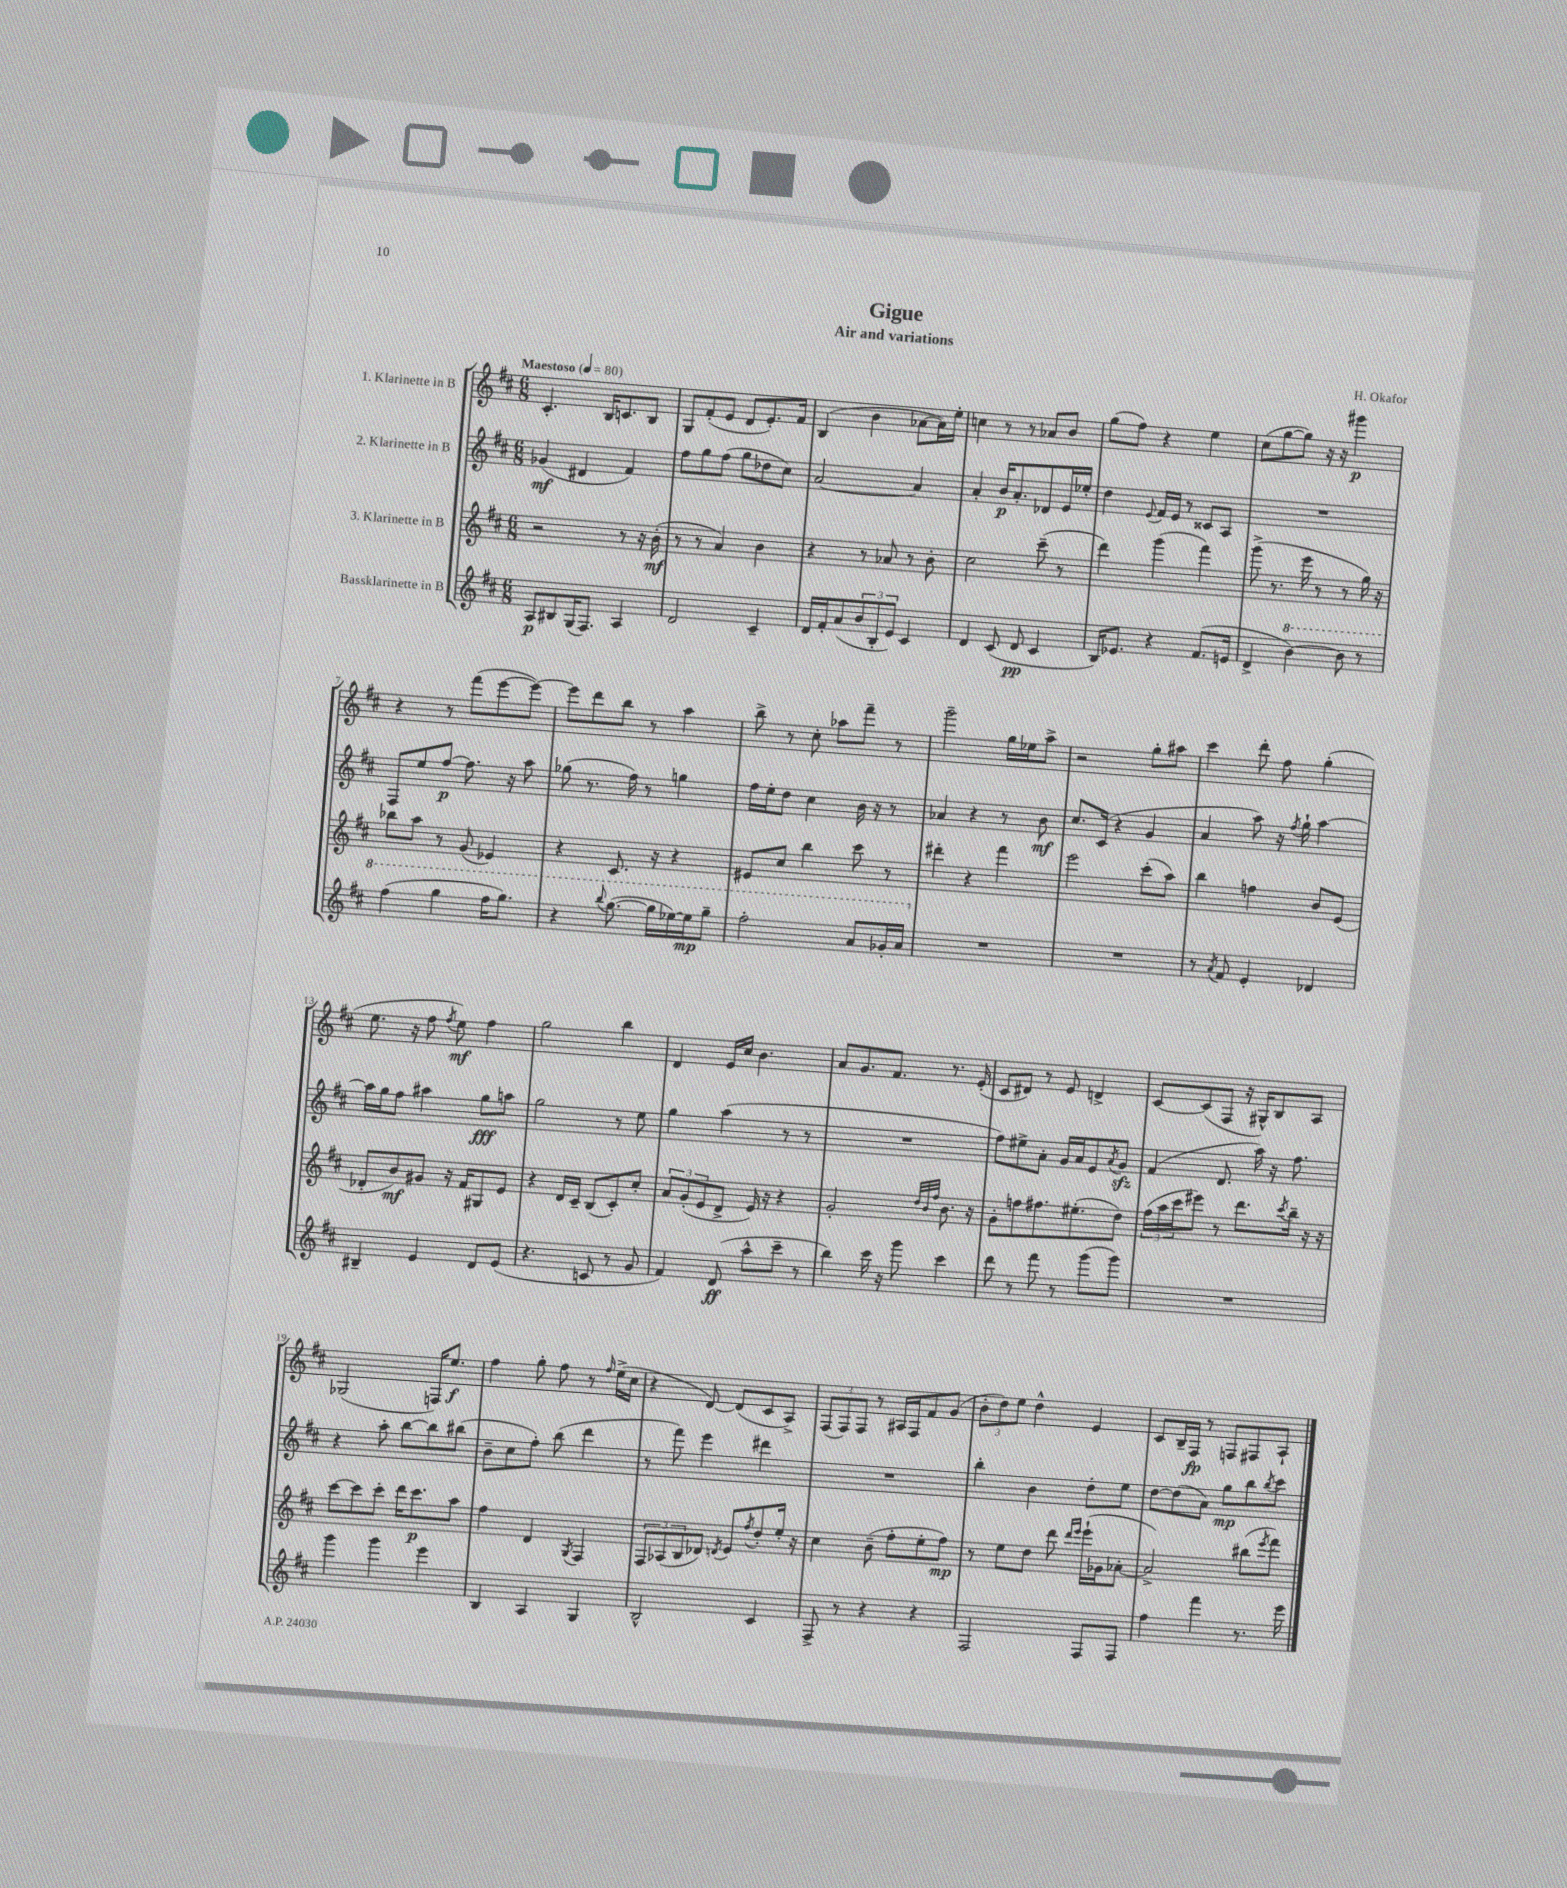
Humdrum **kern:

**kern	**kern	**kern	**kern
*staff4	*staff3	*staff2	*staff1
*clefG2	*clefG2	*clefG2	*clefG2
*k[f#c#]	*k[f#c#]	*k[f#c#]	*k[f#c#]
*M6/8	*M6/8	*M6/8	*M6/8
*MM80	*MM80	*MM80	*MM80
8A/L	2r	(4g-/	4.c#'/
8B#/	.	.	.
(16G/K	.	4d#/	.
8.F#/J)	.	.	.
.	.	.	16B/LK
.	.	.	8.c/
4A/	8r	4f#/)	.
.	16r	.	8B/J
.	(16b'\	.	.
=	=	=	=
2d/	8r	8ff#\L	8G/L
.	8r	8gg\	(8f#'/
.	4a/)	(8ff#\J	8e/J
.	.	8gg\L	8d/L
4c#~/	4b\	8dd-\	8.e'/)
.	.	8cc#\J)	.
.	.	.	16f#/Jk
=	=	=	=
16d/LL	4r	[2a/	(4B/
16f#'/J	.	.	.
(8a/	.	.	.
12b/	8r	.	4b\
12B'/	.	.	.
.	8a-/	.	.
12e/J)	.	.	.
4c#/	8r	4a/]	[8a-\L
.	8b'\	.	16a-\]L)
.	.	.	16ee'\JJ
=	=	=	=
4d/	2cc#\	4a'/	4cc\
(8c#/	.	16b/LK	8r
.	.	8.a'/	.
8d/	.	.	8r
4c#/	(8ccc#~\	8d-/	8a-/L
.	8r	16e/L	8b/J
.	.	16ee-'/JJ	.
=	=	=	=
16B/LK)	4ddd\)	4dd\	(8gg\L
8.e-/J	.	.	.
.	.	.	8ff#\J)
.	.	8qqe/	.
4r	(4ggg\	16f#/LL	4r
.	.	16e/JJ	.
.	.	8r	.
(8.f#/L	4fff#\)	8c##/L	4ee\
.	.	8A/J	.
16e/Jk	.	.	.
=	=	=	=
4d^/	(8ggg^\	2.r	(8cc#\L
.	8.r	.	[8gg\
[4bb\)	.	.	8gg\]J)
.	16eee\	.	.
.	8r	.	16r
.	.	.	16r
8bb\]	8r	.	4ggg#\
8r	16gg\)	.	.
.	16r	.	.
=	=	=	=
(4fff#\	8bb-\L	8F#/L	4r
.	8aa\J	8ee/	.
4ggg\	8r	[8ff#/J	8r
.	(8g/	8.ff#\]	(8fff#\L
16fff#\LK	4e-/)	.	[8eee\
8.ggg\J)	.	16r	.
.	.	8aa\	8eee\_J)
=	=	=	=
4r	4r	(8gg-\	8eee\]L
.	.	8.r	8ddd\
8qqbbb/	.	.	.
([8.ggg\	8.c#/	.	8bb\J
.	.	16ff#\)	.
.	.	8r	8r
16ggg\]LL	16r	.	.
[16eee-\)	4r	4gg\	4aa\
16eee-\]J	.	.	.
8ggg~\J	.	.	.
=	=	=	=
2fff#'\	8e#/L	16ff#\LL	8bb^\
.	.	16ee'\J	.
.	8cc#/J	8dd\J	8r
.	4bb\	4cc#\	8cc#'\
.	.	.	8aa-\L
8aa/L	8ccc#\	16b\	8fff#~\J
.	.	16r	.
16gg-'/L	8r	8r	8r
16aa/JJ	.	.	.
=	=	=	=
2.r	4ddd#'\	4a-/	2ggg~\
.	4r	4r	.
.	4fff#\	8r	16gg\LL
.	.	.	16ee-\J
.	.	8b\	8aa^\J
=	=	=	=
2.r	2eee\	8.cc#/L	2r
.	.	(16c#/Jk	.
.	.	4r	.
.	(8ccc#'\L	4g/	8gg'\L
.	8aa\J)	.	8aa#\J
=	=	=	=
8r	4bb\	4a/	4ccc#\
8qa/	.	.	.
8f#/	.	.	.
4e'/	4ff\	8aa\)	8ddd'\
.	.	16r	8ff#\
.	.	8qff#/	.
.	.	16gg`\	.
4d-/	8b/L	[4aa\	(4gg'\
.	(8e/J	.	.
=	=	=	=
4B#~/	8d-'/L	16aa\]LL	8.ee\
.	.	16gg\J	.
.	8b/)	8ff#\J	.
.	.	.	16r
4e/	8g#/J	4aa#\	8ff#\
.	.	.	8qff#/
.	16r	.	8ee\)
.	16f#/LK	.	.
8d/L	8G#/	8gg\L	4ff#\
(8e/J	8e/J	8aa\J	.
=	=	=	=
4.r	4r	2gg\	2gg\
.	16d/LL	.	.
.	16c#~/JJ	.	.
8c/	(8B/L	.	.
8r	8c#'/)	8r	4bb\
8g/	8cc#'/J	8ee\	.
=	=	=	=
4f#/)	12a/L	4gg\	4d/
.	(12g'/	.	.
.	12e/	.	.
(8d/	8d^/J	(4aa\	16e/LL
.	.	.	16cc#/JJ
8aa^^\L	16e/)	.	4.b\
.	16r	.	.
8ccc#~\J	4r	8r	.
8r	.	8r	.
=	=	=	=
4bb\)	2g'/	2.r	8a/L
.	.	.	8.g/
16ccc#\	.	.	.
16r	.	.	8.f#/J
8ggg\	.	.	.
.	32qqdd/LLL	.	.
.	32qqb/	.	.
.	32qqff#/JJJ	.	.
4ccc#\	8.b\	.	8.r
.	16r	.	(16e'/
=	=	=	=
8ddd\	8g'\L	8ff#\L)	8c#/L
8r	8ff\	8ee#^\	8d#/J)
8fff#\	8.ff#\	8a'\J	8r
8r	.	16g/LL	8e/
.	(8.ee#'\	16a/J	.
(8ggg\L	.	8e/	4d^/
.	.	8qa/	.
8ggg\J)	8dd\J)	8g/J	.
=	=	=	=
2.r	(24ff#\LL	(4f#/	[8c#/L
.	24aa\	.	.
.	24ccc#\J	.	.
.	8eee#\J)	.	(8c#/]
.	8r	8.d/	8F#/J
.	8.ddd\L	.	16r
.	.	16aa\)	16G#^^/LK)
.	.	16r	8B/
.	8qccc#/	.	.
.	16bb~\Jk	8.ff#\	.
.	16r	.	8A/J
.	16r	.	.
=	=	=	=
4ggg\	[8ccc#\L	4r	(2G-/
.	8ccc#\]	.	.
4ggg\	8ccc#'\J	8aa'\	.
.	16ddd\LK	[8bb\L	.
.	8.ccc#\	.	.
4eee\	.	8bb\]	16F/LK)
.	.	.	8.ee/J
.	8aa\J	(8bb#\J	.
=	=	=	=
4B/	4ff#\	8b~\L	4ff#\
.	.	8cc#\	.
4A/	4d/	8ff#'\J)	8gg'\
.	.	(8bb\	8ff#\
.	8qG/	.	.
4G/	4F#/	4ddd\	8r
.	.	.	16qqff#/
.	.	.	(16ee^\LL
.	.	.	16cc#\JJ
=	=	=	=
2B^^/	12F#/L	8r	4r
.	(12A-/	.	.
.	.	8fff#\)	.
.	12B/	.	.
.	8d-/J)	4eee\	[8d/)
.	8qd/	.	.
.	8e/L	.	(8d/]L
.	8qff#/	.	.
4c#/	8dd'/	4ddd#\	8c#/
.	16ee'/Jk	.	8A^/J)
.	16r	.	.
=	=	=	=
8F#^/	4cc#\	2.r	(12F#/L
.	.	.	12F#/)
8r	.	.	.
.	.	.	12F#/J
4r	(8b~\	.	8r
.	8ff#'\L	.	16A#/LL
.	.	.	16F#/J
4r	8ee'\	.	8f#/
.	8ff#\J)	.	(8g/J
=	=	=	=
2F#/	8r	4bb'\	12b'\L
.	.	.	12dd\)
.	8ee\L	.	.
.	.	.	12ee\J
.	8dd\J	4b\	4dd^^\
.	8ddd\	.	.
.	16qqddd/LL	.	.
.	16qqeee/JJ	.	.
8F#/L	(16eee`\LL	8dd'\L	4e/
.	16g-\J	.	.
8F#/J	[8a-'\J	8ee\J	.
=	=	=	=
4ff#\	2a-^/])	[8dd\L	8c#/L
.	.	(8dd\]	16B~/L
.	.	.	16F#/JJ
4fff#\	.	8a\J)	8r
.	.	8gg\L	8F/L
8.r	(8bb#\L	8bb\	8F#/
.	8qeee/	8qbb/	.
.	8fff#\J)	8ccc#\J	8A`/J
16eee\	.	.	.
==	==	==	==
*-	*-	*-	*-
